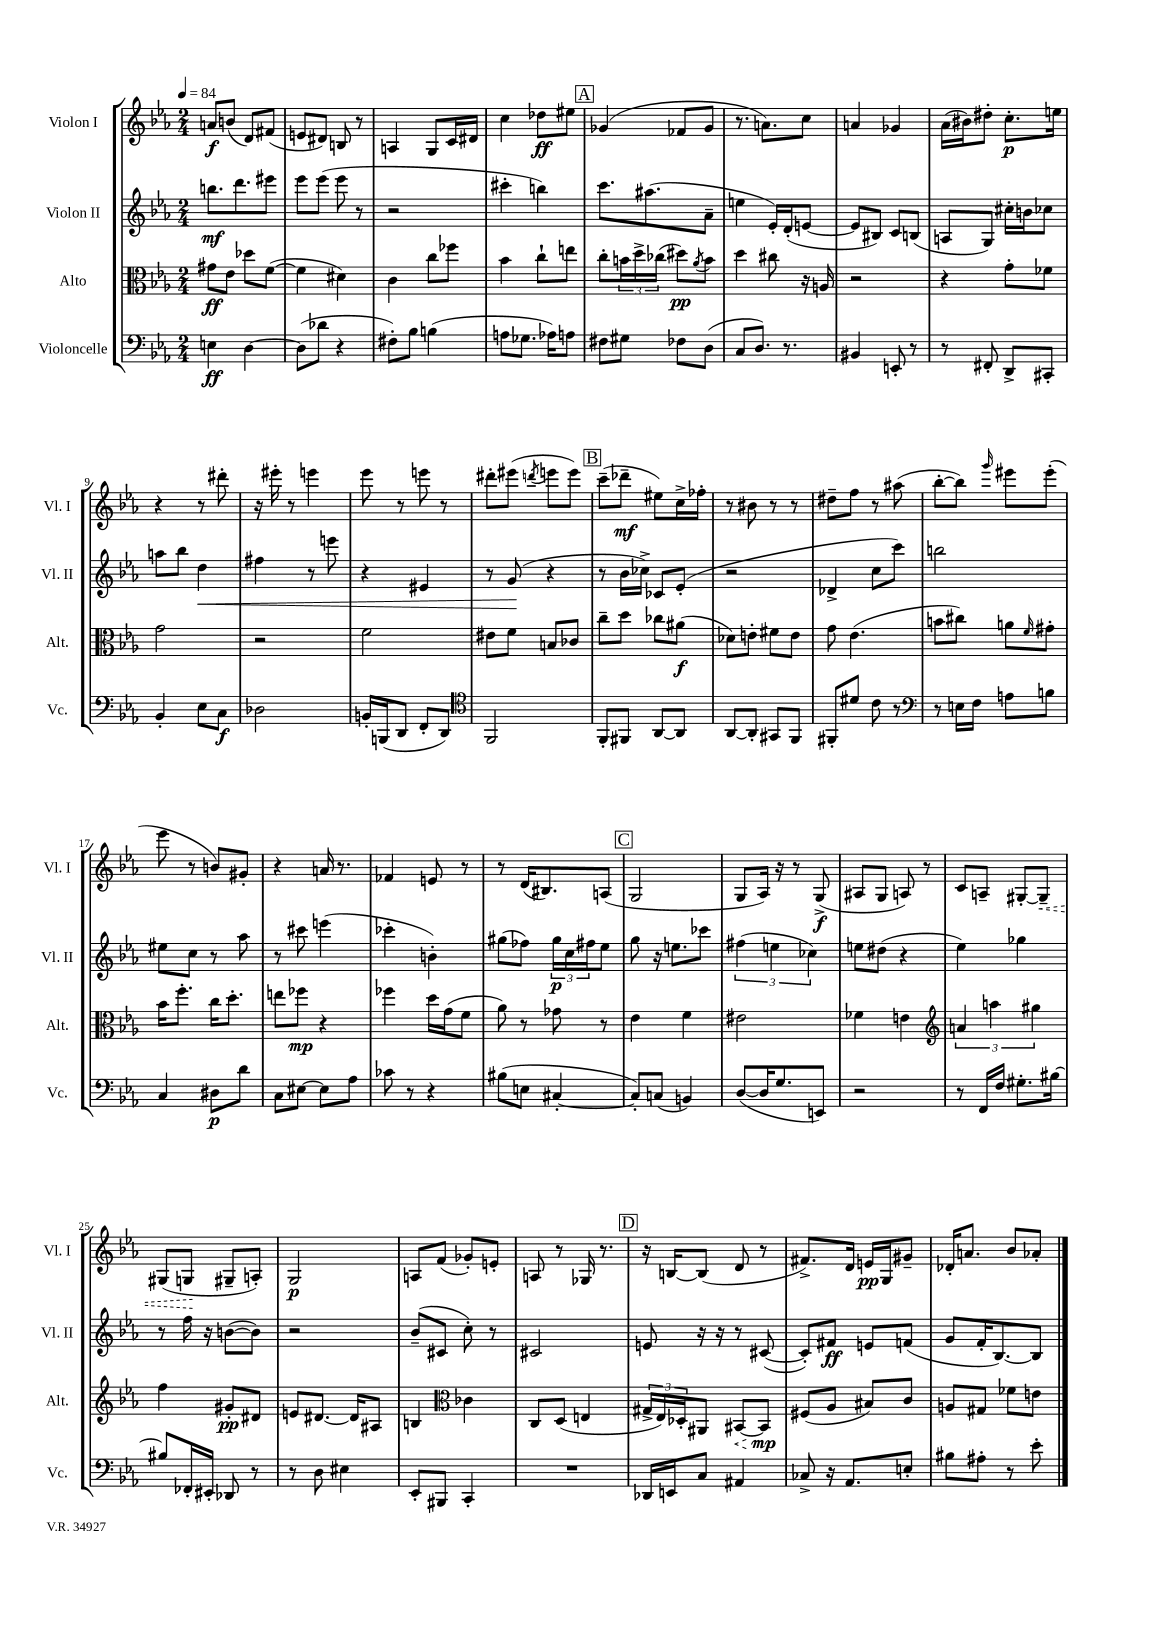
<<
\new StaffGroup <<
\new Staff = "s0" \with { instrumentName = "Violon I" shortInstrumentName = "Vl. I" } {
    \clef treble \key ees \major \numericTimeSignature \time 2/4 \tempo 4 = 84
    a'8\f b'8( d'8) fis'8( |
    e'8 dis'8) b8 r8 |
    a4 g8 c'16 dis'16 |
    c''4 des''8\ff eis''8 |
    \mark \markup { \box "A" } ges'4( fes'8 ges'8 |
    r8. a'8.) c''8 |
    a'4 ges'4 |
    aes'16( bis'16) dis''8-. c''8.-.\p e''16 |
    r4 r8 dis'''8-. |
    r16 eis'''16-. r8 e'''4 |
    ees'''8 r8 e'''8 r8 |
    dis'''8-. eis'''8( \acciaccatura { d'''8 } e'''8 e'''8) |
    \mark \markup { \box "B" } c'''8--( des'''8--\mf eis''8) c''16-> fes''16-. |
    r8 bis'8 r8 r8 |
    dis''8-- f''8 r8 ais''8( |
    bes''8~-. bes''8) \grace { g'''16 } eis'''8 eis'''8-.( |
    ees'''8 r8 b'8) gis'8-. |
    r4 a'16 r8. |
    fes'4 e'8 r8 |
    r8 d'16( bis8.) a8( |
    \mark \markup { \box "C" } g2 |
    g8 aes16) r16 r8 g8->\f( |
    ais8 g8 a8) r8 |
    c'8 a8-- gis8~-. \once \override Hairpin.style = #'dashed-line gis8--\< |
    gis8( g8\! gis8-- a8-.) |
    g2\p |
    a8 f'8( ges'8-.) e'8-. |
    a8 r8 ges16 r8. |
    \mark \markup { \box "D" } r16 b16~ b8( d'8 r8 |
    fis'8.->) d'16 e'16\pp g16 gis'8-- |
    des'16-. a'8. bes'8 aes'8-. \bar "|." |
}
\new Staff = "s1" \with { instrumentName = "Violon II" shortInstrumentName = "Vl. II" } {
    \clef treble \key ees \major \numericTimeSignature \time 2/4
    b''8.\mf d'''8. eis'''8 |
    ees'''8 ees'''8( ees'''8 r8 |
    r2 |
    cis'''4-. b''4) |
    \mark \markup { \box "A" } c'''8. ais''8.( aes'8-- |
    e''4 ees'16-.) d'16-.( e'8~ |
    e'8 bis8) c'8 b8( |
    a8 g8) cis''16-. b'16 ces''8 |
    a''8 bes''8 d''4\< |
    fis''4 r8 e'''8 |
    r4 eis'4 |
    r8 g'8\!( r4 |
    \mark \markup { \box "B" } r8 bes'16 ces''16->) ces'8 ees'8-.( |
    r2 |
    des'4-> c''8 c'''8) |
    b''2 |
    eis''8 c''8 r8 aes''8 |
    r8 cis'''8 e'''4( |
    ces'''4-. b'4-.) |
    gis''8( fes''8) \tuplet 3/2 { gis''16\p c''16 fis''16 } ees''8 |
    \mark \markup { \box "C" } g''8 r16 e''8. ces'''8 |
    \tuplet 3/2 { fis''4( e''4 ces''4) } |
    e''8 dis''8( r4 |
    ees''4) ges''4 |
    r8 f''16 r16 b'8~( b'8) |
    r2 |
    bes'8--( cis'8 c''8-.) r8 |
    cis'2 |
    \mark \markup { \box "D" } e'8 r16 r16 r8 cis'8~( |
    cis'8-.) fis'8\ff e'8 f'8( |
    g'8 f'16-. bes8.~) bes8 \bar "|." |
}
\new Staff = "s2" \with { instrumentName = "Alto" shortInstrumentName = "Alt." } {
    \clef alto \key ees \major \numericTimeSignature \time 2/4
    gis'8\ff ees'8 des''8 f'8~( |
    f'4 dis'4) |
    c'4 c''8 fes''8 |
    bes'4 c''8-! e''8 |
    \mark \markup { \box "A" } c''8-. \tuplet 3/2 { b'16 d''16-> ces''16( } dis''8\pp) \acciaccatura { aes'8 } b'8 |
    d''4 cis''8 r16 a16 |
    r2 |
    r4 g'8-. fes'8 |
    g'2 |
    r2 |
    f'2 |
    eis'8 f'8 b8 ces'8 |
    \mark \markup { \box "B" } c''8-- d''8 ces''8 ais'8\f( |
    des'8) e'8-. fis'8 e'8 |
    g'8 ees'4.( |
    b'8 cis''8) a'8 \grace { f'16 } gis'8-. |
    bes'16 f''8.-. c''16 d''8.-. |
    e''8 fes''8\mp r4 |
    fes''4 d''16 g'16( f'8 |
    aes'8) r8 ges'8 r8 |
    \mark \markup { \box "C" } ees'4 f'4 |
    eis'2 |
    fes'4 e'4 |
    \clef treble \tuplet 3/2 { a'4 a''4 gis''4 } |
    f''4 gis'8-.\pp dis'8 |
    e'8 dis'8.~ dis'16 ais8 |
    b4 \clef alto ces'4 |
    c8 d8( e4 |
    \mark \markup { \box "D" } \tuplet 3/2 { gis16-> ees16) des16-. } ais,8 \once \override Hairpin.style = #'dashed-line bis,8~\< bis,8\mp\! |
    fis8( aes8 bis8) c'8 |
    a8 gis8 fes'8 e'8 \bar "|." |
}
\new Staff = "s3" \with { instrumentName = "Violoncelle" shortInstrumentName = "Vc." } {
    \clef bass \key ees \major \numericTimeSignature \time 2/4
    e4\ff d4~ |
    d8( des'8 r4 |
    fis8-.) bes8 b4( |
    a8 ges8. aes16) a8 |
    \mark \markup { \box "A" } fis8 gis8 fes8 d8( |
    c8 d8.) r8. |
    bis,4 e,8-. r8 |
    r8 fis,8-. d,8-> cis,8-. |
    bes,4-. ees8 c8\f |
    des2 |
    b,16-. b,,16( d,8 f,8-. d,8) |
    \clef tenor f,2 |
    \mark \markup { \box "B" } f,8-. fis,8 aes,8~ aes,8 |
    aes,8~ aes,8-. gis,8 f,8 |
    fis,8-. dis'8 c'8 r8 |
    \clef bass r8 e16 f16 a8 b8 |
    c4 dis8\p d'8 |
    c8 eis8~ eis8 aes8 |
    ces'8 r8 r4 |
    bis8( e8 cis4~-. |
    \mark \markup { \box "C" } cis8-.) c8( b,4) |
    d8~( d16 g8. e,8) |
    r2 |
    r8 f,16 f16 gis8.-. bis16~ |
    bis8 fes,16-. eis,16-. des,8 r8 |
    r8 d8 eis4 |
    ees,8-. bis,,8 c,4-. |
    R2 |
    \mark \markup { \box "D" } des,16 e,16 c8 ais,4 |
    ces8-> r16 aes,8. e8-. |
    bis8 ais8-. r8 ees'8-. \bar "|." |
}
>>
>>
